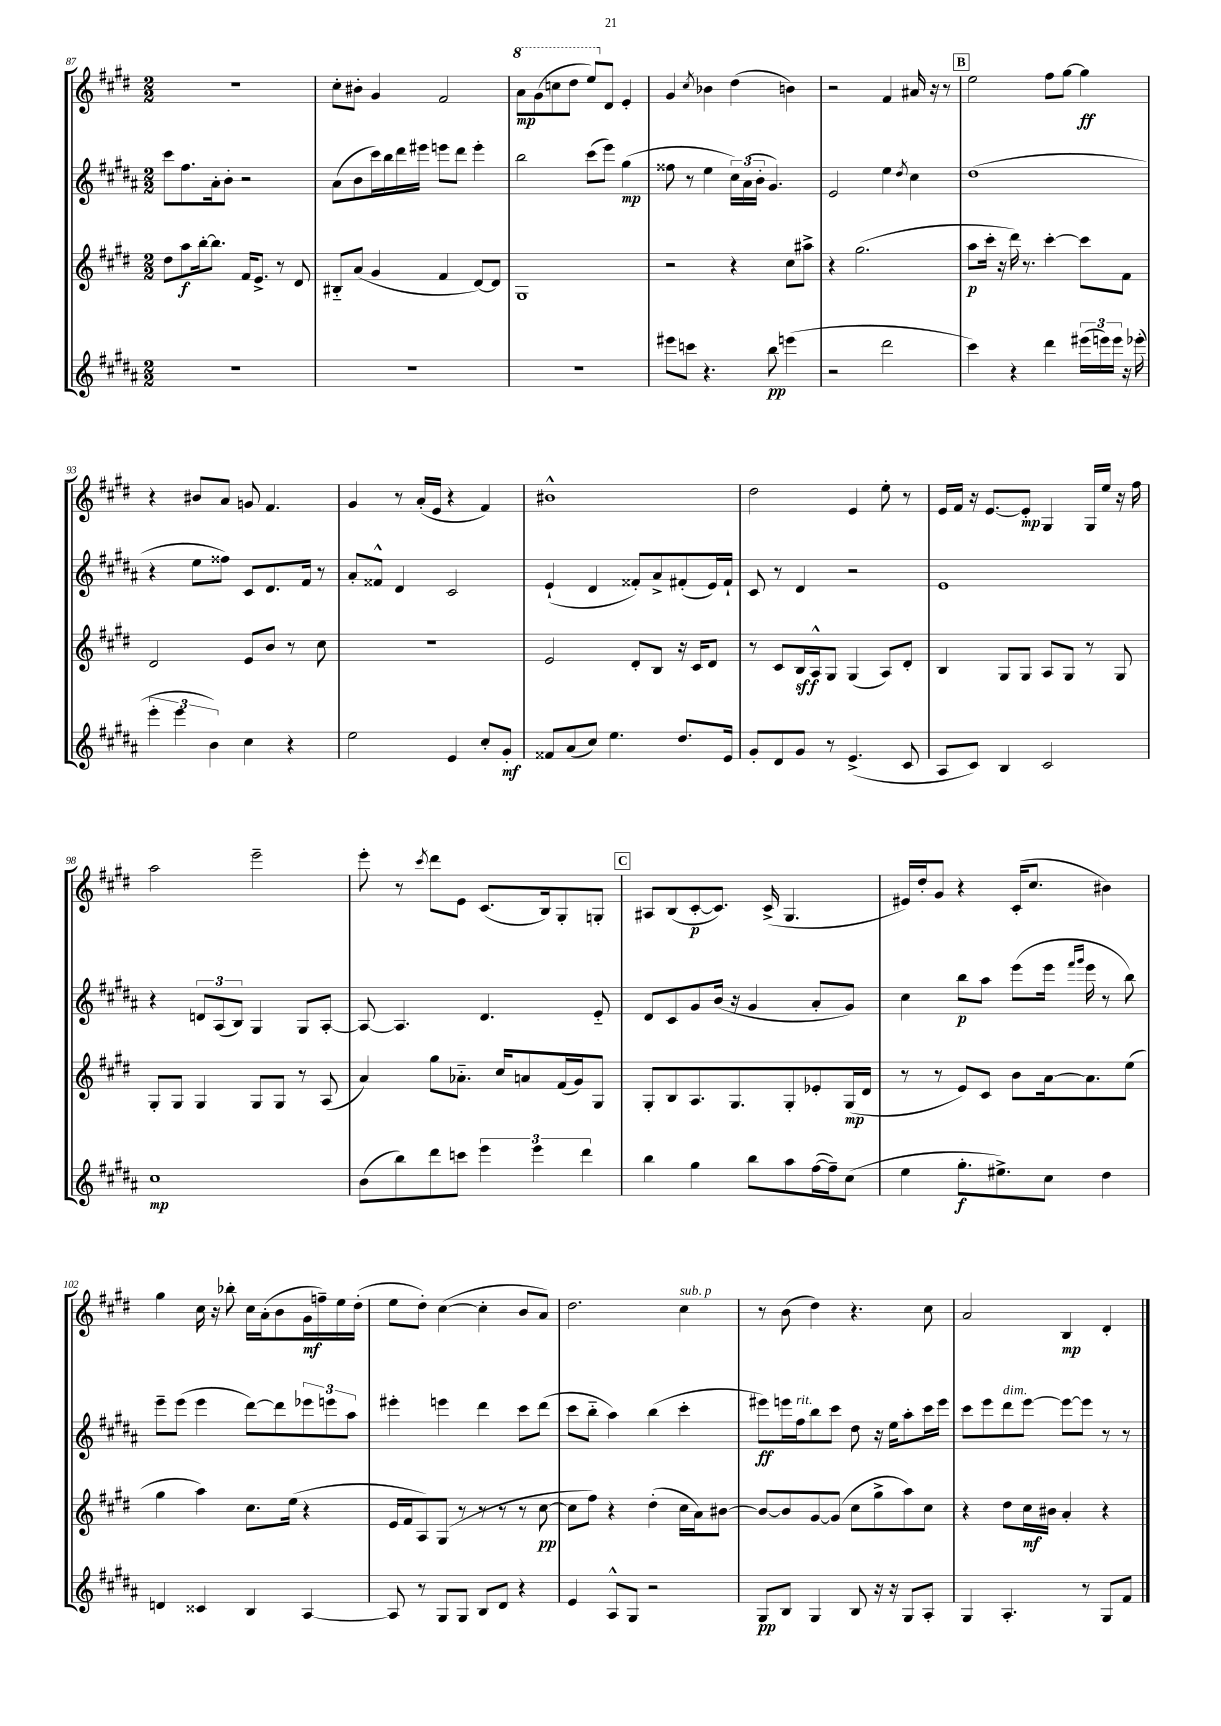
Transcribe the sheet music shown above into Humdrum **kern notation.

**kern	**kern	**kern	**kern
*staff4	*staff3	*staff2	*staff1
*clefG2	*clefG2	*clefG2	*clefG2
*k[f#c#g#d#a#]	*k[f#c#g#d#]	*k[f#c#g#d#a#]	*k[f#c#g#d#]
*M2/2	*M2/2	*M2/2	*M2/2
1r	8dd#	8ccc#	1r
.	8aa	8.ff#	.
.	[16bb'	.	.
.	8.bb]	16a#'	.
.	.	8b'	.
.	16f#	2r	.
.	8.e^	.	.
.	8r	.	.
.	8d#	.	.
=	=	=	=
1r	8B#'~	(8a#	8cc#'
.	(8a	8b	8b#'
.	4g#	16ccc#)	4g#
.	.	16bb	.
.	.	16ddd#	.
.	.	16eee#	.
.	4f#	8eee	2f#
.	.	8ddd#	.
.	[8d#)	4eee'	.
.	8d#]	.	.
=	=	=	=
1r	1G#	2bb	8aa
.	.	.	(8gg#
.	.	.	8ccc
.	.	.	8ddd#
.	.	(8ccc#	8eee)
.	.	8eee)	8d#
.	.	(4gg#	4e'
=	=	=	=
8eee#	2r	8ff##	4g#
8ccc	.	8r	.
.	.	.	8qcc#
4.r	.	4ee	4b-
.	4r	24cc#)	(4dd#
.	.	(24a#	.
.	.	24b'	.
8bb	.	4.g#)	.
(4eee	8cc#	.	4b)
.	8aa#^	.	.
=	=	=	=
2r	4r	2e	2r
.	(2.gg#	.	.
2ddd#	.	4ee	4f#
.	.	8qdd#	.
.	.	4cc#	16a#
.	.	.	16r
.	.	.	8r
=	=	=	=
4ccc#)	8aa	(1dd#	2ee
.	16ccc#'	.	.
.	16r	.	.
4r	16ddd#)	.	.
.	8.r	.	.
4ddd#	[4ccc#'	.	8ff#
.	.	.	[8gg#
(24eee#	8ccc#]	.	4gg#]
24eee)	.	.	.
24eee	.	.	.
16r	8f#	.	.
(16eee-'	.	.	.
=	=	=	=
6eee'	2d#	4r	4r
6eee	.	.	.
.	.	8ee	8b#
6b)	.	.	.
.	.	8ff##)	8a
4cc#	8e	8c#	8g
.	8b	8.d#	4.f#
4r	8r	.	.
.	.	16f#	.
.	8cc#	8r	.
=	=	=	=
2ee	1r	8a#'	4g#
.	.	8f##^^	.
.	.	4d#	8r
.	.	.	(16a'
.	.	.	16e
4e	.	2c#	4r
8cc#'	.	.	4f#)
8g#'	.	.	.
=	=	=	=
8f##	2e	(4e`	1b#^^
(8a#	.	.	.
8cc#)	.	4d#	.
4.ee	.	.	.
.	8d#'	8f##')	.
.	8B	8a#^	.
8.dd#	16r	(8f#'	.
.	16c#	.	.
.	8d#	16e)	.
16e	.	16f#`	.
=	=	=	=
8g#'	8r	8c#	2dd#
8d#	8c#	8r	.
8g#	16B	4d#	.
.	16A^^	.	.
8r	8G#	.	.
(4.e^	(4G#	2r	4e
.	8A)	.	8ee'
8c#	8d#'	.	8r
=	=	=	=
8A#	4B	1e	16e
.	.	.	16f#
8c#)	.	.	16r
.	.	.	[8.e
4B	8G#	.	.
.	8G#	.	8e']
2c#	8A	.	4G#
.	8G#	.	.
.	8r	.	16G#
.	.	.	16ee
.	8G#	.	16r
.	.	.	16ff#
=	=	=	=
1cc#	8G#'	4r	2aa
.	8G#	.	.
.	4G#	12d	.
.	.	(12A#	.
.	.	12B)	.
.	8G#	4G#	2eee~
.	8G#	.	.
.	8r	8G#	.
.	(8A	[8A#'	.
=	=	=	=
(8b	4a)	8A#_	8eee'
8bb)	.	4.A#]	8r
.	.	.	8qccc#
8ddd#	8gg#	.	8ddd#
8ccc	8.a-'~	.	8e
6eee	.	4.d#	(8.c#
.	16cc#	.	.
.	8a	.	.
6eee	.	.	.
.	.	.	16B)
.	(16f#	.	8G#'
.	16g#)	.	.
6ddd#	.	.	.
.	8G#	8e'~	8G'
=	=	=	=
4bb	8G#'	8d#	8A#
.	8B	8c#	(8B
4gg#	8.A	8g#	[8c#'
.	.	(16b	8.c#])
.	8.G#	16r	.
8bb	.	4g#	.
.	.	.	(16c#^
8aa#	8G#'	.	4.G#
([16ff#	8e-'	8a#'	.
16ff#~])	.	.	.
(8cc#	(16G#	8g#)	.
.	16d#	.	.
=	=	=	=
4ee	8r	4cc#	16e#)
.	.	.	16dd#'
.	8r	.	8g#
8.gg#'	8e)	8bb	4r
.	8c#	8aa#	.
8.ee#^)	.	.	.
.	8b	(8eee	(16c#'
.	.	.	8.cc#
8cc#	[16a	16eee	.
.	.	16qqfff#	.
.	.	16qqggg#	.
.	8.a]	16eee	.
4dd#	.	8r	4b#)
.	(8ee	8bb)	.
=	=	=	=
4d	4gg#	8eee~	4gg#
.	.	(8eee	.
4c##	4aa)	4eee	16cc#
.	.	.	16r
.	.	.	8bb-'
4B	8.cc#	[8ddd#)	16cc#
.	.	.	(16a'
.	.	8ddd#]	8b
.	(16ee	.	.
[4A#	4r	12eee-	16g#
.	.	.	16ff~)
.	.	12eee	.
.	.	.	16ee
.	.	12aa#	.
.	.	.	(16dd#'
=	=	=	=
8A#]	16e	4eee#'	8ee
.	16f#	.	.
8r	8A)	.	8dd#')
8G#	(8G#	4eee	([4cc#
8G#	8r	.	.
8B	8r	4ddd#	4cc#']
8d#	8r	.	.
4r	8r	8ccc#	8b
.	[8cc#	(8ddd#	8a)
=	=	=	=
4e	8cc#]	8ccc#	2.dd#
.	8ff#)	8bb'~	.
8A#^^	4r	4aa#)	.
8G#	.	.	.
2r	(4dd#'	(4bb	.
.	16cc#	4ccc#'	4cc#
.	16a)	.	.
.	[8b#	.	.
=	=	=	=
8G#	8b#_	8eee#)	8r
8B	8b#]	16eee	(8b
.	.	16ff#	.
4G#	[8g#	8bb	4dd#)
.	(8g#]	8ccc#	.
8B	8cc#	8dd#	4.r
16r	8gg#^	16r	.
16r	.	16ee	.
8G#	8aa)	8aa#'	.
8A#'	8cc#	16ccc#	8cc#
.	.	16eee	.
=	=	=	=
4G#	4r	8ccc#	2a
.	.	8eee	.
4.A#'	8dd#	8ddd#	.
.	16cc#	[8eee	.
.	16b#	.	.
.	4a'	8eee_	4B
8r	.	8eee]	.
8G#	4r	8r	4d#'
8f#	.	8r	.
==	==	==	==
*-	*-	*-	*-
